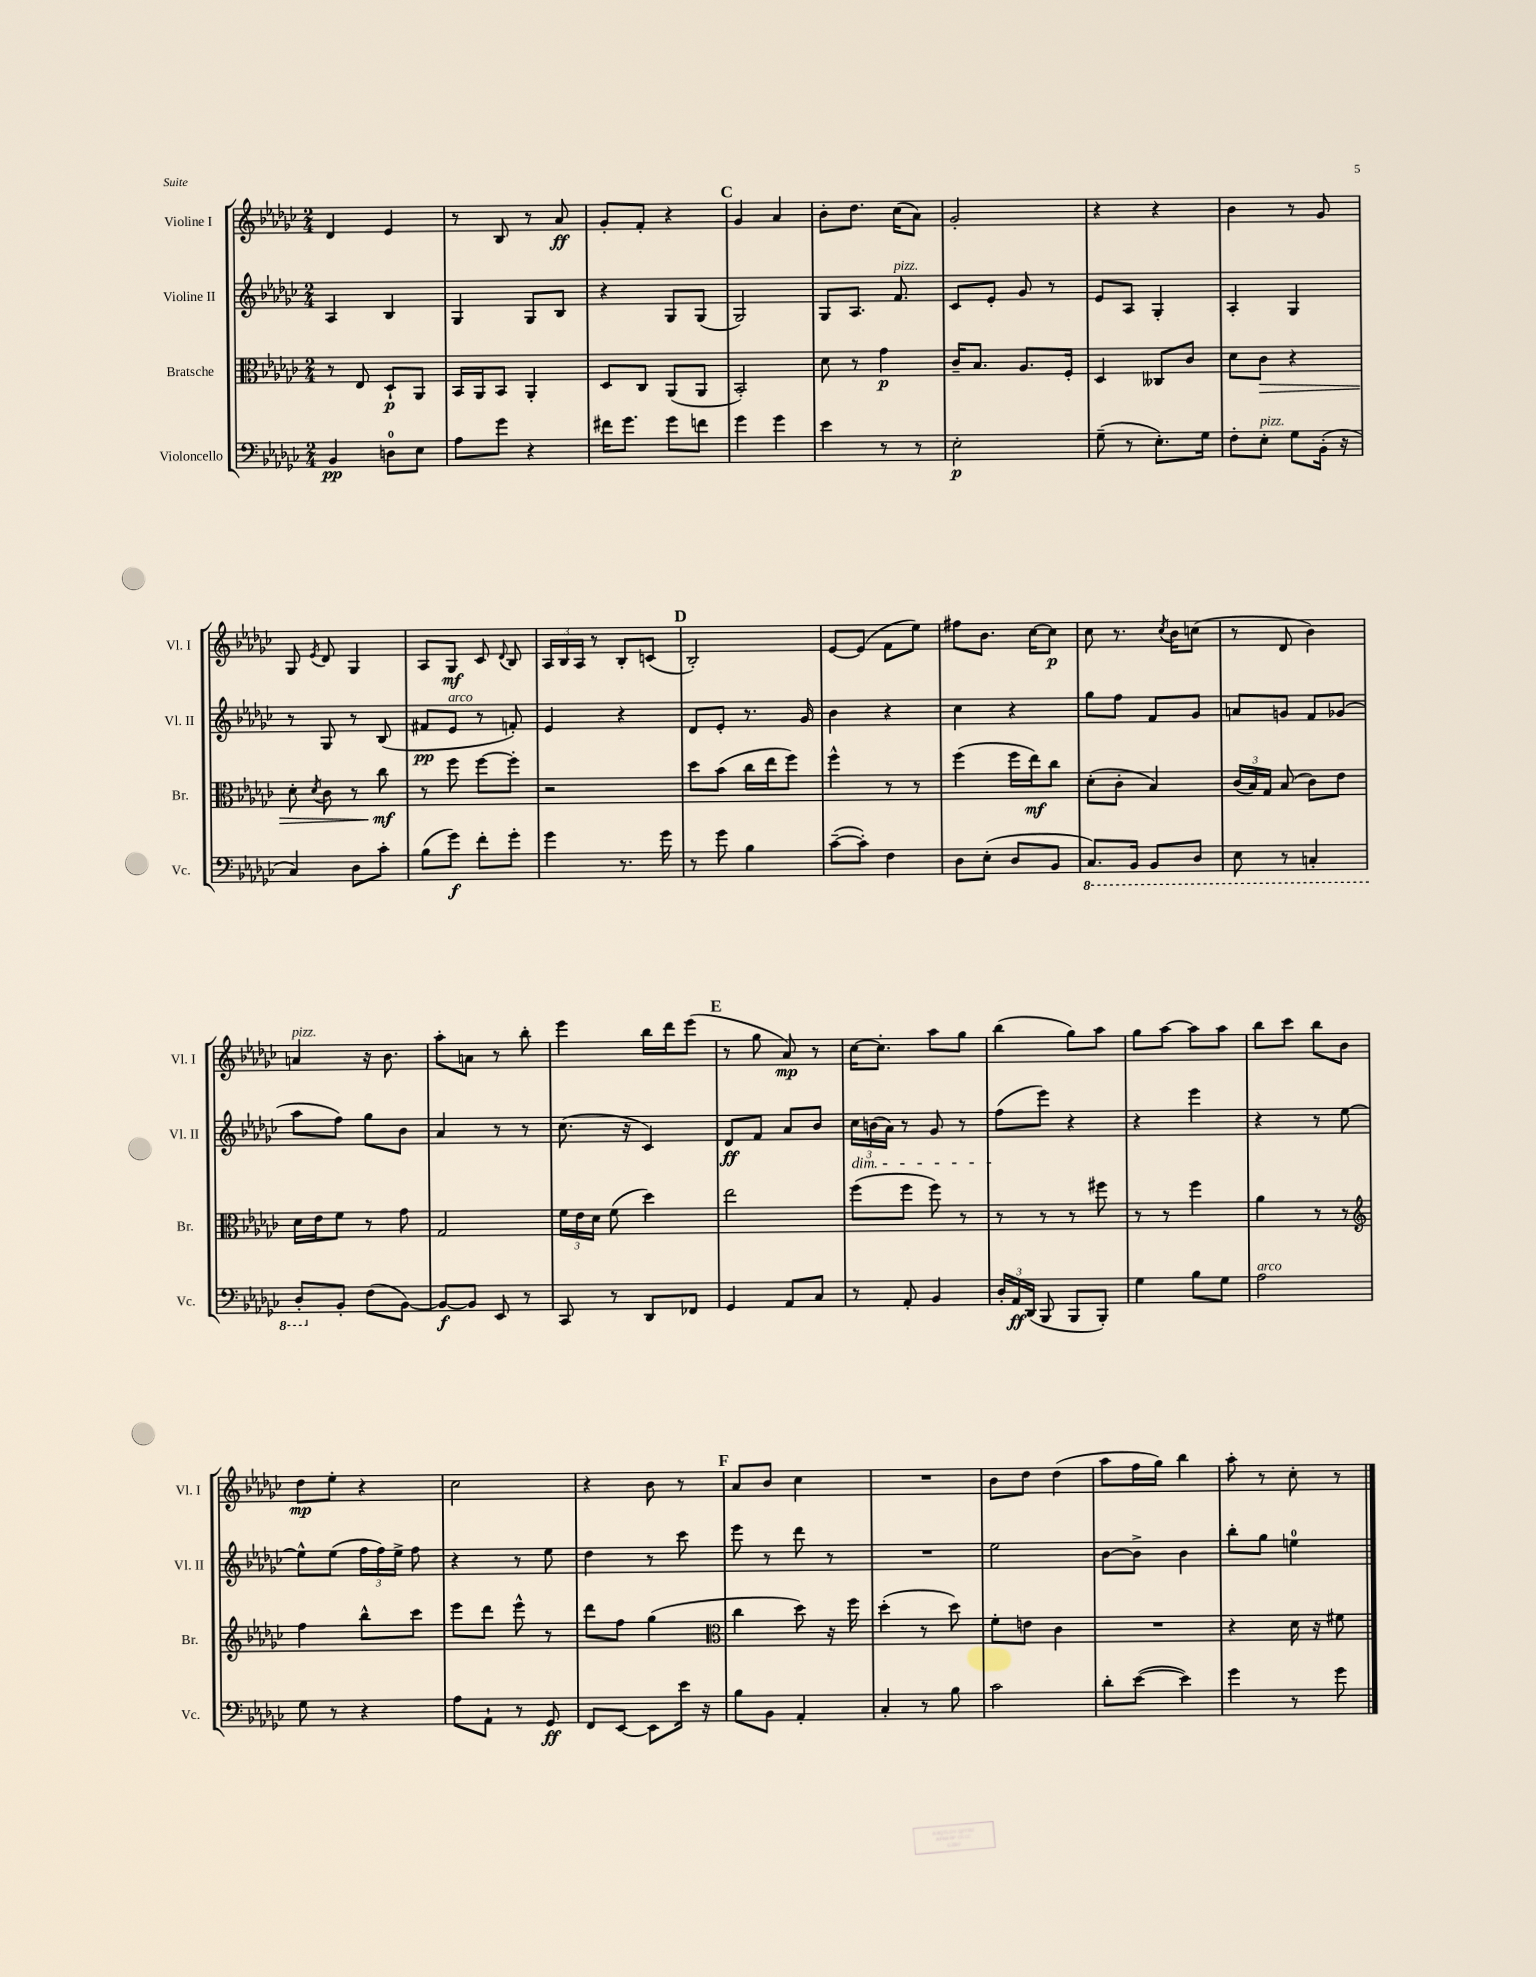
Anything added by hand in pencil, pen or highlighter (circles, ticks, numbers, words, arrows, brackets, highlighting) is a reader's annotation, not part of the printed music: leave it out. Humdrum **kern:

**kern	**kern	**kern	**kern
*staff4	*staff3	*staff2	*staff1
*clefF4	*clefC3	*clefG2	*clefG2
*k[b-e-a-d-g-c-]	*k[b-e-a-d-g-c-]	*k[b-e-a-d-g-c-]	*k[b-e-a-d-g-c-]
*M2/4	*M2/4	*M2/4	*M2/4
4BB-/	8r	4A-/	4d-/
.	8E-/	.	.
8D\L	8D-`/L	4B-/	4e-/
8E-\J	8AA-/J	.	.
=	=	=	=
8A-\L	16BB-/LL	4G-/	8r
.	16AA-/J	.	.
8g-\J	8BB-/J	.	8B-/
4r	4AA-'/	8G-/L	8r
.	.	8B-/J	8a-/
=	=	=	=
16f#\LK	8D-/L	4r	8g-'/L
8.g-\J	.	.	.
.	8C-/J	.	8f'/J
8g-\L	(8AA-/L	8G-/L	4r
8f\J	8AA-/J	(8G-/J	.
=	=	=	=
4g-\	2BB-'/)	2G-/)	4g-/
4g-\	.	.	4a-/
=	=	=	=
4e-\	8d-\	8G-/L	8b-'\L
.	8r	8.A-/J	8.dd-\J
8r	4g-\	.	.
.	.	8.f/	(16cc-\LK
8r	.	.	8a-\J)
=	=	=	=
2E-'\	16c-~/LK	8c-/L	2g-'/
.	8.B-/J	.	.
.	.	8e-'/J	.
.	8.A-/L	8g-/	.
.	.	8r	.
.	16F'/Jk	.	.
=	=	=	=
(8G-~\	4D-/	8e-/L	4r
8r	.	8A-/J	.
8.E-'\L)	8C--/L	4G-'/	4r
.	8c-/J	.	.
16G-\Jk	.	.	.
=	=	=	=
8F'\L	8d-\L	4A-'/	4b-\
8E-'\J	8c-\J	.	.
8G-\L	4r	4G-/	8r
(16BB-'\Jk	.	.	8g-/
16r	.	.	.
=	=	=	=
4C-/)	8d-'\	8r	8G-/
.	8qd-/	.	8qe-/
.	8c-\	8G-/	8d-/
8D-\L	8r	8r	4G-/
8c-'\J	8cc-\	(8B-/	.
=	=	=	=
(8B-\L	8r	8f#/L	8A-/L
8g-\J)	8ff\	8e-/J	8G-/J
8f'\L	[8ff\L	8r	8c-/
.	.	.	8qqd-/
8g-'\J	8ff'\]J	8f'/)	8B-/
=	=	=	=
4g-\	2r	4e-/	24A-/LL
.	.	.	24B-/
.	.	.	24A-/JJ
.	.	.	8r
8.r	.	4r	8B-'/L
.	.	.	(8c/J
16g-\	.	.	.
=	=	=	=
8r	8dd-\L	8d-/L	2B-'/)
8g-\	(8b-\J	8e-'/J	.
4B-\	16cc-\LL	8.r	.
.	16ee-\J	.	.
.	8ff\J)	.	.
.	.	16g-/	.
=	=	=	=
([8c-~\L	4ff^^\	4b-\	[8e-/L
8c-'\]J)	.	.	(8e-/]J
4F\	8r	4r	8f\L
.	8r	.	8ee-\J)
=	=	=	=
8D-\L	(4ff\	4cc-\	8ff#\L
(8E-'\J	.	.	8.b-\J
8D-/L	16ff\LL	4r	.
.	16ee-\J)	.	[16cc-\LK
8BB-/J	8cc-\J	.	8cc-\]J
=	=	=	=
8.CC-/L)	(8d-'\L	8gg-\L	8cc-\
.	8c-'\J	8ff\J	8.r
16BBB-/Jk	.	.	.
8BBB-/L	4B-/)	8f/L	.
.	.	.	8qcc-/
.	.	.	16b-\LK
8DD-/J	.	8g-/J	(8cc\J
=	=	=	=
8EE-\	(24c-/LL	8a/L	8r
.	24B-/)	.	.
.	24G-/JJ	.	.
8r	(8B-/	8g/J	8d-/
4CC'/	8c-\L)	8f/L	4b-\)
.	8e-\J	(8g-/J	.
=	=	=	=
8DD-'/L	16d-\LL	8aa-\L	4a/
.	16e-\J	.	.
8BB-'/J	8f\J	8ff\J)	.
(8F\L	8r	8gg-\L	16r
.	.	.	8.b-\
[8BB-\J)	8g-\	8b-\J	.
=	=	=	=
8BB-/_L	2G-/	4a-/	8aa-'\L
8BB-/]J	.	.	8a\J
8EE-/	.	8r	8r
8r	.	8r	8bb-'\
=	=	=	=
8CC-/	24f\LL	(8.cc-\	4eee-\
.	24e-\	.	.
.	24d-\JJ	.	.
8r	(8f\	.	.
.	.	16r	.
8DD-/L	4dd-\)	4c-/)	16bb-\LL
.	.	.	16ddd-\J
8FF-/J	.	.	(8eee-\J
=	=	=	=
4GG-/	2ee-\	8d-/L	8r
.	.	8f/J	8gg-\
8AA-/L	.	8a-/L	8a-/)
8C-/J	.	8b-/J	8r
=	=	=	=
8r	(8ff\L	24cc-\LL	[16cc-\LK
.	.	(24b\	.
.	.	.	8.cc-'\]J
.	.	24a-\JJ)	.
8AA-'/	8ff\J	8r	.
4BB-/	8ff\)	8g-/	8aa-\L
.	8r	8r	8gg-\J
=	=	=	=
24D-'/LL	8r	(8ff\L	(4bb-\
24AA-/	.	.	.
(24DD-/JJ	.	.	.
8BBB-/	8r	8eee-\J)	.
8BBB-/L	8r	4r	8gg-\L)
8BBB-'/J)	8ff#\	.	8aa-\J
=	=	=	=
4G-\	8r	4r	8gg-\L
.	8r	.	[8aa-\J
8B-\L	4ff\	4eee-\	8aa-\]L
8G-\J	.	.	8aa-\J
=	=	=	=
2A-\	4a-\	4r	8bb-\L
.	.	.	8ccc-\J
.	8r	8r	8bb-\L
.	8r	[8ee-\	8b-\J
=	=	=	=
*	*clefG2	*	*
8G-\	4ff\	8ee-^^\]L	8dd-\L
8r	.	(8ee-\J	8ee-'\J
4r	8bb-^^\L	24ff\LL	4r
.	.	24ff\)	.
.	.	24ee-^\JJ	.
.	8ccc-\J	8ff\	.
=	=	=	=
8A-\L	8eee-\L	4r	2cc-\
8AA-`\J	8ddd-\J	.	.
8r	8eee-^^\	8r	.
8GG-/	8r	8ee-\	.
=	=	=	=
8FF/L	8ddd-\L	4dd-\	4r
[8EE-/J	8ff\J	.	.
8EE-\]L	(4gg-\	8r	8b-\
16e-\Jk	.	8ccc-\	8r
16r	.	.	.
=	=	=	=
*	*clefC3	*	*
8B-\L	4cc-\	8eee-\	8a-/L
8BB-\J	.	8r	8b-/J
4AA-'/	8dd-\)	8ddd-\	4cc-\
.	16r	8r	.
.	16ff\	.	.
=	=	=	=
4C-'/	(4dd-'\	2r	2r
8r	8r	.	.
8B-\	8dd-\)	.	.
=	=	=	=
2c-\	8f'\L	2ee-\	8b-\L
.	8e\J	.	8dd-\J
.	4c-\	.	(4dd-\
=	=	=	=
8d-'\L	2r	[8b-\L	8aa-\L
([8e-\J	.	8b-^\]J	16ff\L
.	.	.	16gg-\JJ)
4e-\])	.	4b-\	4bb-\
=	=	=	=
4g-\	4r	8bb-'\L	8aa-'\
.	.	8gg-\J	8r
8r	16d-\	4ee\	8cc-'\
.	16r	.	.
8g-\	8f#\	.	8r
==	==	==	==
*-	*-	*-	*-
